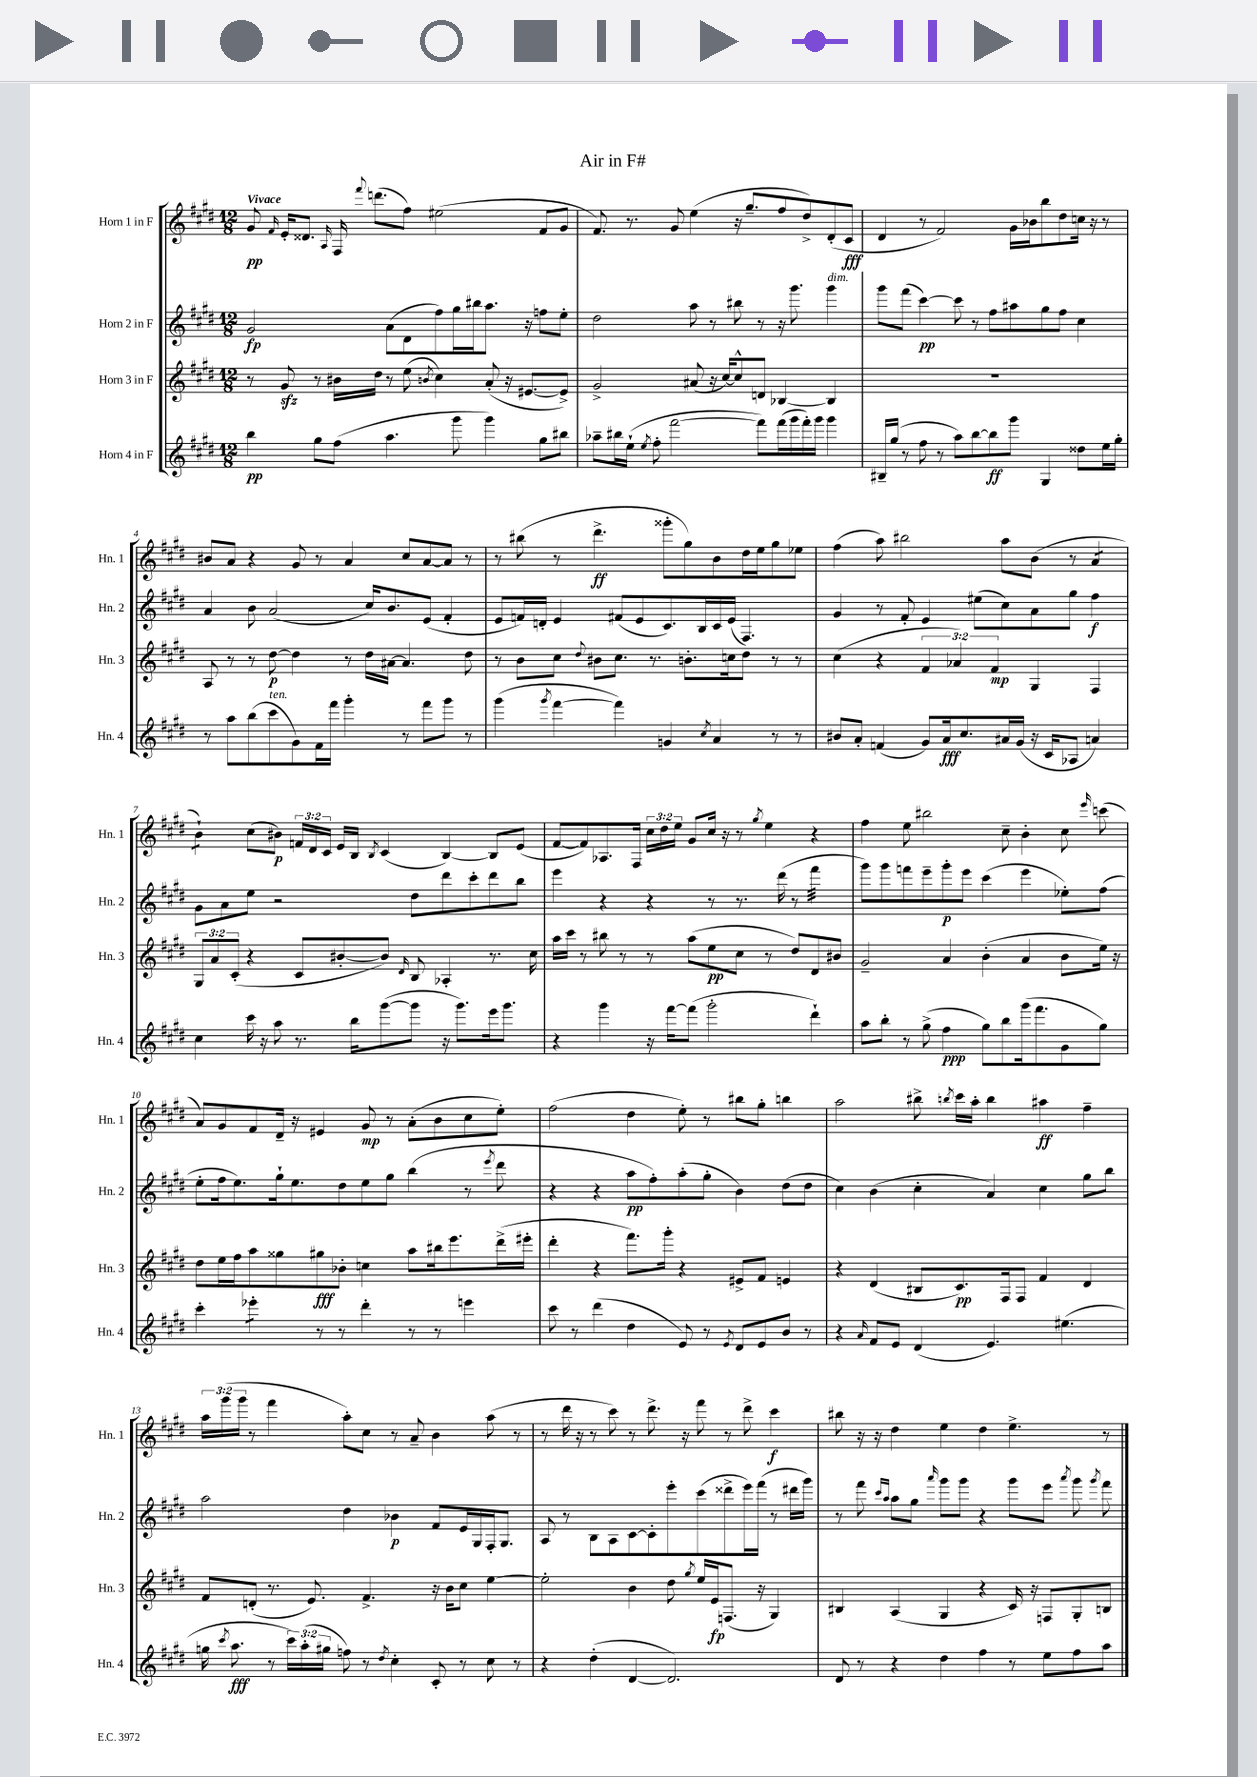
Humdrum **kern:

**kern	**kern	**kern	**kern
*staff4	*staff3	*staff2	*staff1
*clefG2	*clefG2	*clefG2	*clefG2
*k[f#c#g#d#]	*k[f#c#g#d#]	*k[f#c#g#d#]	*k[f#c#g#d#]
*M12/8	*M12/8	*M12/8	*M12/8
4bb	8r	2g#	8g#
.	.	.	16qqf#
.	8g#	.	16e'
.	.	.	8.d##
8gg#	8r	.	.
.	.	.	16qqA
(8ff#	16b#	.	16F#
.	.	.	8qqfff#
.	16dd#	.	(8.ddd
4.aa	8r	(8a	.
.	(8ee	8d#	8ff#)
.	8qb	.	.
.	4cc#)	8ff#)	(2ee#
8ggg#	.	16gg#	.
.	.	16bb#	.
4ggg#)	(8a'	8.aa	.
.	16r	.	.
.	[8.e#	16r	.
8gg#	.	8ff	8f#
8bb#	8e#^])	8ee'	8g#
=	=	=	=
8aa-~	2g#^	2dd#	8.f#)
16bb#	.	.	.
(16ee`	.	.	8.r
8qee	.	.	.
8ff#'	.	.	.
[2fff#	.	.	8g#
.	(8a#	8aa	(4ee
.	16r	8r	.
.	[16cc#)	.	.
.	8cc#^^]	8bb#	16r
.	.	.	8.gg#~
8fff#])	8d	8r	.
(16fff#	[4B-	16r	8ff#
16ggg#	.	8.ggg#	.
16fff#')	.	.	8dd#^)
16ggg#	.	.	.
4ggg#	4B-]	4ggg#	(8d#'
.	.	.	8c#
=	=	=	=
16B#~	1.r	8ggg#	4d#
(16gg#	.	.	.
8r	.	(8fff#	.
8ff#	.	[4ccc#)	8r
8r	.	.	2f#)
8aa)	.	8ccc#]	.
[8bb	.	8r	.
8bb]	.	8ff#	.
8ggg#	.	8aa#	16g#
.	.	.	16b-
4G#	.	8gg#	8bb
.	.	8ff#	8dd#
8dd##	.	4cc#	16cc
.	.	.	16r
16ee	.	.	8r
16gg#'	.	.	.
=	=	=	=
8r	8A	4a	8b#
8aa	8r	.	8a
(8bb	8r	8b	4r
8ccc#	[8dd#	(2a	.
8g#)	4dd#]	.	8g#
16f#	.	.	8r
16fff#	.	.	.
4ggg#'	8r	.	4a
.	16dd#	16cc#)	.
.	[16a#	8.b	.
8r	4.a#]	.	8cc#
8fff#	.	(8e	[8a
8ggg#	.	4f#'	8a]
8r	8dd#	.	8r
=	=	=	=
(4ggg#	8r	8e	8r
.	8b	16f)	(8bb#
.	.	16d'	.
8qggg#	.	.	.
[4fff#	8cc#	4e	8r
.	8qqdd#	.	.
.	8b#	.	4.ddd#^
4fff#])	8.cc#	(8f#	.
.	.	8e	.
.	8.r	.	.
4g	.	8.c#)	8ggg##'
.	8.b'	.	8gg#)
.	.	16B	.
8qcc#	.	.	.
4a	.	16c#	8b
.	16cc	(16e	.
.	8dd#	4.F#)	16dd#
.	.	.	16ee
8r	8r	.	8gg#
8r	8r	.	8ee-
=	=	=	=
8b#	(4cc#	4g#	(4ff#
8a'	.	.	.
(4f	4r	8r	8aa)
.	.	8f#'	2bb#
8g#)	6f#	4e	.
16a	.	.	.
.	6a-)	.	.
8.cc#	.	.	.
.	.	(8ee#	.
.	6f#	.	.
16a#	.	8cc#)	8aa
(16g#	.	.	.
16r	4G#	8a	(8b
16c#	.	.	.
8A-	.	8gg#	8r
4a)	4F#	4ff#	4a
=	=	=	=
4cc#	12G#	8g#	4b`)
.	12a	.	.
.	.	8a	.
.	(12c#'	.	.
16ccc#	4r	8ee	(8cc#
16r	.	.	.
8aa	.	2r	8b#)
8.r	8c#	.	24f
.	.	.	24d#
.	.	.	24c#
.	[8b#'	.	16e
16bb	.	.	16B
.	.	.	8qB
([8ggg#	8b#])	.	(4c#
.	16qqd#	.	.
8ggg#]	8B	8dd#	.
16r	4A-'	8ddd#	[4B)
8.ggg#)	.	.	.
.	.	8ccc#'	.
16eee	8.r	8ddd#	8B]
8.ggg#	.	.	.
.	.	8bb	(8e
.	16cc#	.	.
=	=	=	=
4r	16aa	4eee	[8f#
.	16ccc#	.	.
.	8r	.	8f#])
4ggg#	8bb#	4r	8.A-
.	8r	.	.
.	.	.	16F#
16r	8r	4r	24cc#
.	.	.	24dd#
[16fff#	.	.	.
.	.	.	24ee
(8fff#]	(8aa	.	8g#
2ggg#'	8ee	8r	16cc#
.	.	.	16r
.	8cc#	8.r	8r
.	.	.	8qgg#
.	8r	.	4ee
.	.	(16ddd#	.
.	8dd#)	8r	.
4ddd#`)	8d#	4fff#	4r
.	8b#	.	.
=	=	=	=
8aa	2g#~	8ggg#)	4ff#
8bb'	.	8ggg#	.
8r	.	8fff	8ee
(8gg#^	.	8eee~	2bb#
4ff#	4a	8ggg#'	.
.	.	8eee	.
8gg#)	(4b'	(4ccc#	.
8bb	.	.	8cc#~
(16ggg#	4a	4eee	4b'
8.fff#	.	.	.
8g#	8b	8ee-')	8cc#
.	.	.	16qqeee
8gg#)	16ee)	(8ff#	(8ccc
.	16r	.	.
=	=	=	=
4ccc#'	8dd#	8ee'	8a)
.	16ee	16ff#	8g#
.	16ff#	8.ee)	.
4eee-'	8aa	.	8f#
.	8gg##	16gg#`	16d#~
.	.	8.ee	16r
8r	8gg#	.	4e#
8r	8b-'	8dd#	.
4ddd#'	4cc	8ee	8g#
.	.	8gg#	8r
8r	8aa	(4bb	(8a'
8r	16bb#	.	8b
.	8.eee	.	.
4eee	.	8r	8cc#
.	.	8qeee	.
.	(16ddd#^	8ddd#	8ee')
.	16eee#'	.	.
=	=	=	=
8ccc#	4ddd#'	4r	(2ff#
8r	.	.	.
(4ddd#	4r	4r	.
4dd#	8.fff#)	8aa	4dd#
.	.	8ff#')	.
.	16ggg#'	.	.
8e)	4r	(8aa'	8ee')
8r	.	8gg#'	8r
8qe	.	.	.
8d#	8e#^	4b)	8bb#
8e	8f#	.	8gg#'
8b	4e	(8dd#	4bb
8r	.	8dd#	.
=	=	=	=
4r	4r	4cc#)	2aa
16qqa	.	.	.
8f#	(4d#	(4b	.
8e	.	.	.
(4d#	8B#	4cc#'	8bb#^
.	.	.	8qbb
.	8.c#)	.	16ccc#
.	.	.	16aa'
4.e)	.	4a)	4bb
.	16F#	.	.
.	8F#	.	.
.	4f#	4cc#	4aa#
(4.ee#	.	.	.
.	4d#	8gg#	4ff#~
.	.	8bb	.
=	=	=	=
16gg	8f#	2aa	24aa
.	.	.	(24ggg#
8qccc#	.	.	.
8.aa	.	.	.
.	.	.	24ggg#
.	(8d'	.	8r
8r	8.r	.	4fff#
24ccc#)	.	.	.
(24aa'	.	.	.
.	8.e)	.	.
24gg#	.	.	.
8ff)	.	4dd#	8aa')
8r	4.f#^	.	8cc#
8qdd#	.	.	.
4cc#'	.	4b-	8r
.	.	.	8a~
8c#'	16r	8f#	4b
.	16b	.	.
8r	8cc#	16e	.
.	.	16G#	.
8cc#	[4ee	16F#'	(8aa
.	.	8.G#	.
8r	.	.	8r
=	=	=	=
4r	2ee']	8A	8r
.	.	8r	16ddd#
.	.	.	16r
(4dd#'	.	8B	8r
.	.	8A	8ccc#)
[4d#	4b	[8c#	8r
.	.	8c#']	8.ddd#^
2.d#])	8dd#	8eee'	.
.	.	.	16r
.	8qgg#	.	.
.	16ee	(8ccc#	8fff#
.	16e	.	.
.	(8.F	8ddd##^	8r
.	.	16eee)	8ddd#^
.	16r	(16fff#	.
.	4G#)	8r	4ccc#
.	.	16ddd#	.
.	.	16ggg#)	.
=	=	=	=
8d#	4B#	8r	8bb#
8r	.	8fff#	16r
.	.	.	16r
.	.	16qqccc#	.
.	.	16qqaa	.
4r	(4A	8aa	4dd#
.	.	8gg#	.
.	.	16qqaaa	.
4dd#	4G#	8ggg#	4ee
.	.	8ggg#	.
4ff#	4r	4r	4dd#
8r	16c#)	8ggg#	4.ee^
.	16r	.	.
8ee	8F	8eee	.
.	.	8qaaa	.
8ff#	8G#'	8ggg#	.
.	.	8qggg#	.
8aa	8B	8fff#	8r
==	==	==	==
*-	*-	*-	*-
